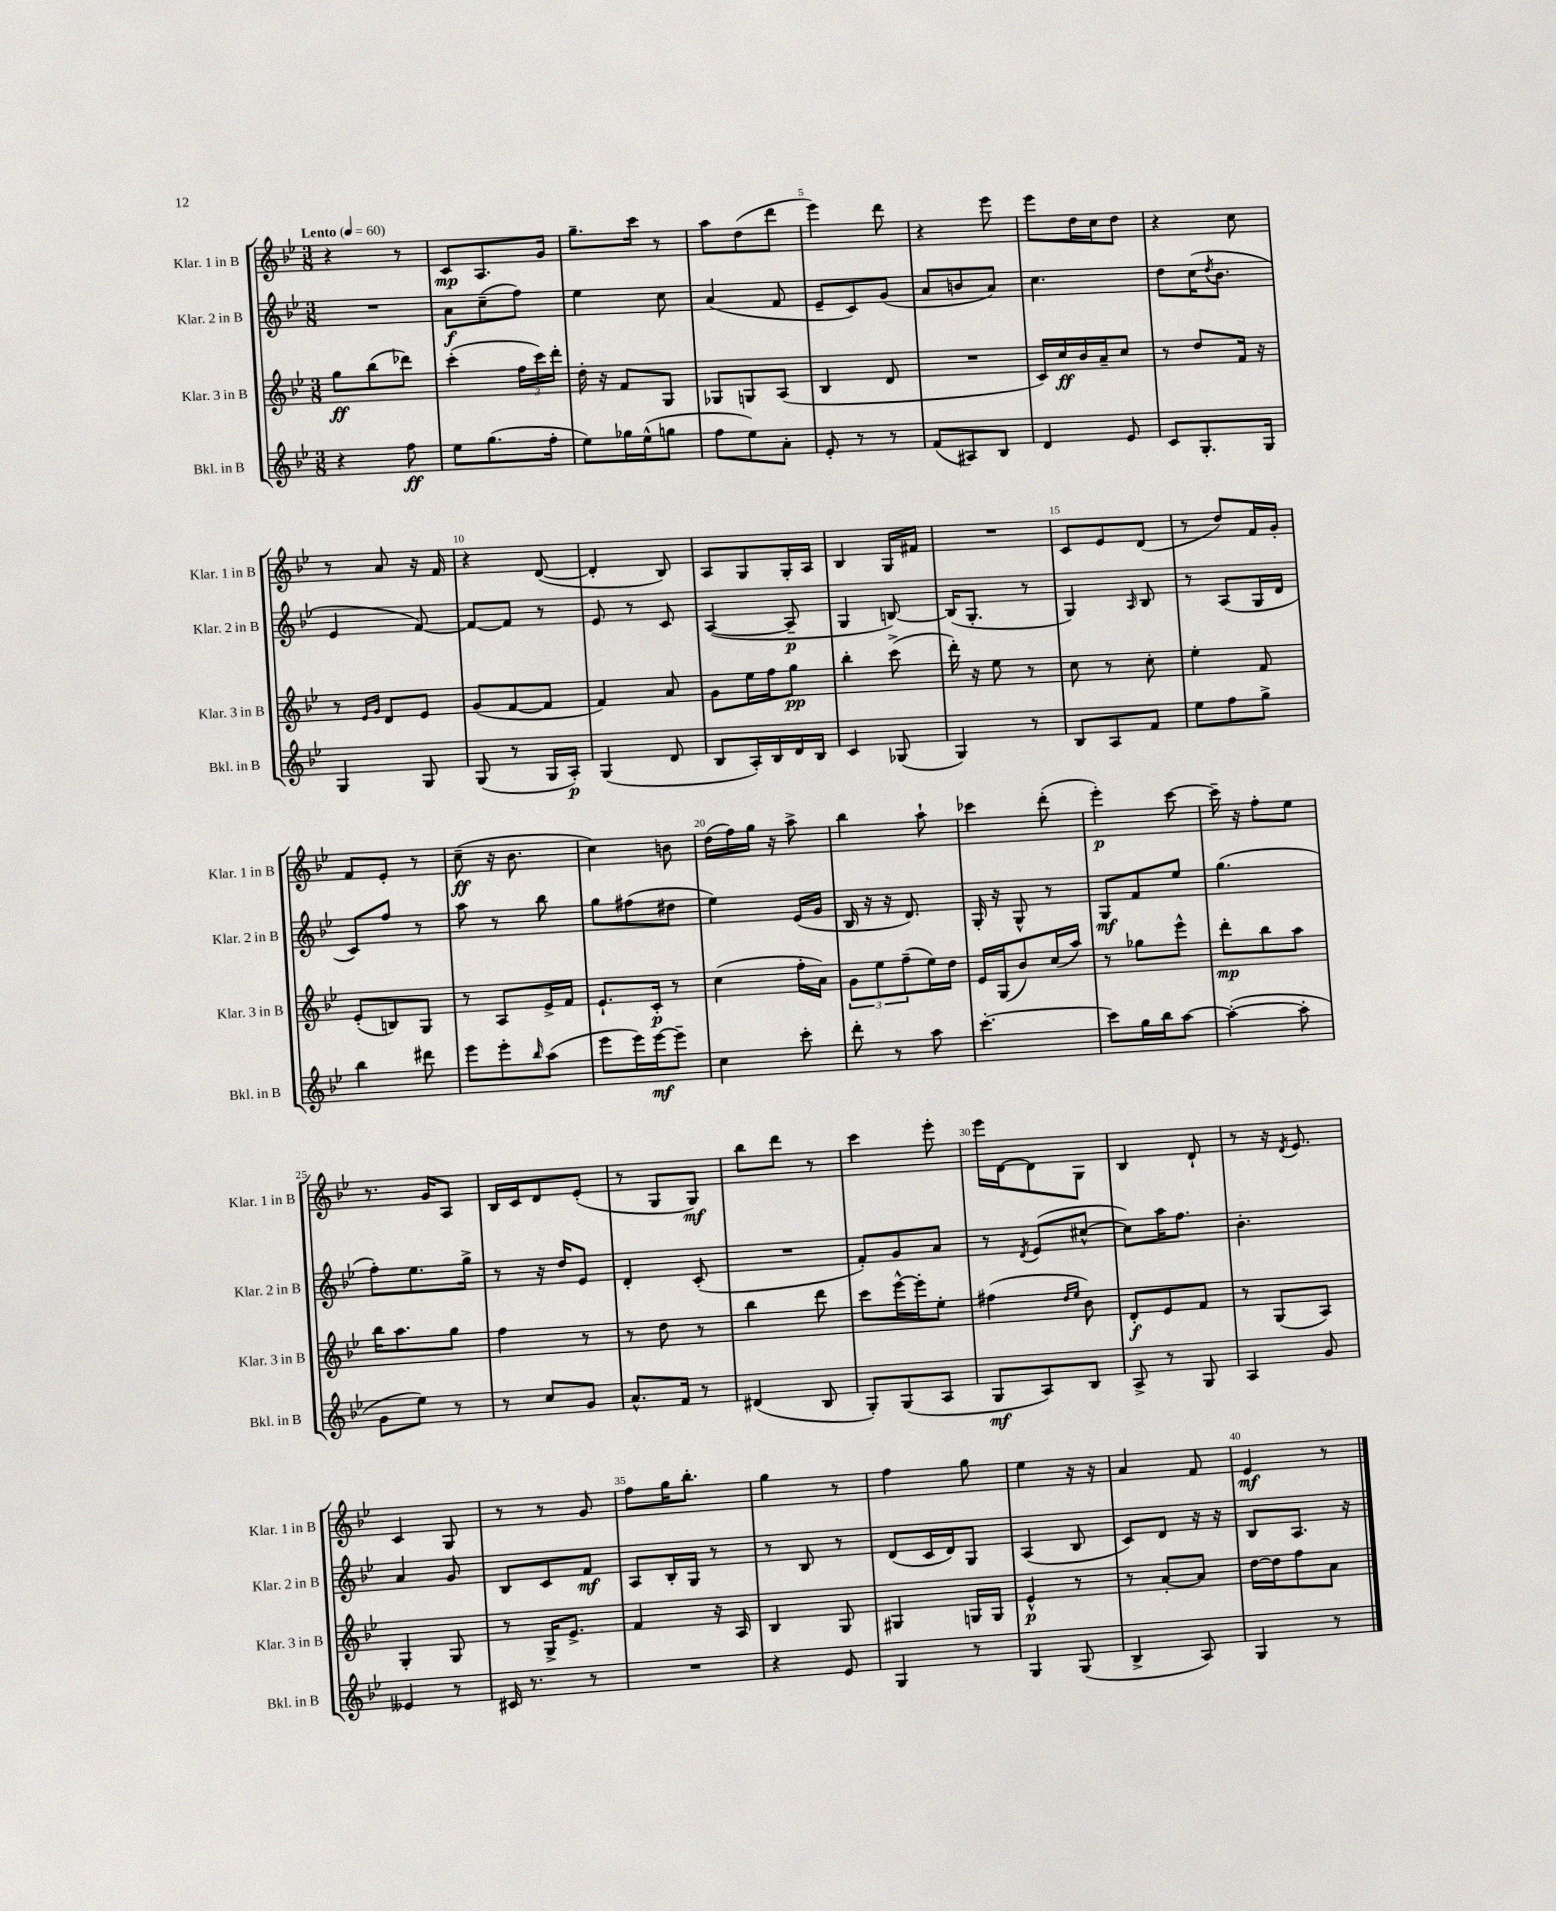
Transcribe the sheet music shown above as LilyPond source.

<<
\new StaffGroup <<
\new Staff = "s0" \with { instrumentName = "Klar. 1 in B" shortInstrumentName = "Klar. 1 in B" } {
    \clef treble \key bes \major \numericTimeSignature \time 3/8 \tempo "Lento" 4 = 60
    r4 r8 |
    c'8\mp a8. g'16 |
    g''8.-- c'''16 r8 |
    a''8 d''8( d'''8 |
    ees'''4) d'''8 |
    r4 ees'''8 |
    ees'''8 d''16 c''16 d''8 |
    r4 c''8 |
    r8 a'8 r16 f'16 |
    r4 d'8~( |
    d'4-. bes8) |
    a8 g8 g16-. a16 |
    bes4 g16 fis'16 |
    R4. |
    c'8 ees'8 d'8( |
    r8 d''8) f'16 g'16-. |
    f'8 ees'8-. r8 |
    c''8--\ff( r16 bes'8. |
    c''4) b'8 |
    d''16( f''16) g''16 r16 a''8-> |
    bes''4 a''8-! |
    ces'''4 d'''8-.( |
    ees'''4-.\p) c'''8~ |
    c'''16-- r16 f''8-. ees''8 |
    r8. g'16 a8 |
    bes16 c'16 d'8 ees'8-.( |
    r8 g8 g8\mf) |
    bes''8 d'''8 r8 |
    c'''4 ees'''8-. |
    ees'''16 d'16~ d'8 g8 |
    bes4 d'8-! |
    r8 r16 \acciaccatura { d'8 } ees'8. |
    c'4 g8 |
    r8 r8 g'8 |
    f''8 g''16 bes''8.-. |
    g''4 r8 |
    f''4 g''8 |
    ees''4 r16 r16 |
    a'4 f'8 |
    ees'4\mf r8 \bar "|." |
}
\new Staff = "s1" \with { instrumentName = "Klar. 2 in B" shortInstrumentName = "Klar. 2 in B" } {
    \clef treble \key bes \major \numericTimeSignature \time 3/8
    R4. |
    a'8\f c''8--( f''8) |
    ees''4 c''8 |
    a'4( f'8 |
    ees'8-- c'8) g'8( |
    a'8 b'8 a'8) |
    c''4. |
    d''8 c''16( \acciaccatura { d''8 } bes'8. |
    ees'4 f'8~) |
    f'8~ f'8 r8 |
    ees'8 r8 c'8 |
    a4~( a8--\p |
    g4 b8~) |
    b16( g8.-. r8 |
    g4) \grace { a16 } bes8 |
    r8 a8( g16 d'16 |
    c'8) f''8 r8 |
    a''8 r8 bes''8 |
    g''8 fis''8( dis''8 |
    ees''4) ees'16( g'16 |
    bes16 r16 r16 d'8.) |
    g16-. r16 g8-^ r8 |
    g8\mf f'8 ees''8 |
    g''4.( |
    f''8-.) ees''8. g''16-> |
    r8 r16 d''16 ees'8 |
    d'4-. c'8-.( |
    R4. |
    f'8-.) g'8 a'8 |
    r8 \acciaccatura { d'8 } ees'8( cis''8~-^ |
    cis''8) a''16 f''8. |
    bes'4.-. |
    a'4 g'8 |
    bes8 c'8 f'8\mf |
    a8 bes16-. g16 r8 |
    r8 bes8 r8 |
    d'8( c'16 d'16) g8 |
    a4( bes8 |
    c'8) d'8 r16 r16 |
    bes8 a8. r16 \bar "|." |
}
\new Staff = "s2" \with { instrumentName = "Klar. 3 in B" shortInstrumentName = "Klar. 3 in B" } {
    \clef treble \key bes \major \numericTimeSignature \time 3/8
    g''8\ff bes''8( des'''8) |
    c'''4-.( \tuplet 3/2 { f''16 c'''16) d'''16-. } |
    d''16-. r16 f'8 g8 |
    ges8 g8 a8( |
    bes4 d'8 |
    R4. |
    c'16) c''16\ff bes'16 a'16-- c''8 |
    r8 d''8 f'16 r16 |
    r8 \grace { ees'16 g'16 } d'8 ees'8 |
    g'8( f'8~ f'8 |
    f'4) a'8 |
    g'8 ees''16 f''16 g''8\pp |
    bes''4-. c'''8->( |
    d'''16-.) r16 ees''8 r8 |
    c''8 r8 c''8-. |
    ees''4-. f'8 |
    ees'8-.( b8) g8 |
    r8 a8 ees'16-> f'16 |
    ees'8.-! c'16-.\p r8 |
    c''4( f''16-. a'16) |
    \tuplet 3/2 { g'8 ees''8 f''8--( } ees''16) d''16 |
    ees'16 g16( bes'8) c''16( a''16) |
    r8 ges''8 ees'''8-^ |
    d'''8-.\mp bes''8 a''8 |
    bes''16 a''8. g''8 |
    f''4 r8 |
    r8 d''8 r8 |
    bes''4 d'''8 |
    c'''8 ees'''16~-^ ees'''16-. ees''8-. |
    fis''4( \grace { d''16 ees''16 } bes'8) |
    d'8-.\f ees'8 f'8 |
    r8 g8( a8) |
    g4-. g8 |
    r8 g16-> ees'8.-> |
    f'4 r16 a16 |
    bes4 g8 |
    gis4 g16 g16 |
    ees'4-^\p r8 |
    r8 a'8~-. a'8 |
    d''16~ d''16 f''8 a'8 \bar "|." |
}
\new Staff = "s3" \with { instrumentName = "Bkl. in B" shortInstrumentName = "Bkl. in B" } {
    \clef treble \key bes \major \numericTimeSignature \time 3/8
    r4 f''8\ff |
    ees''8 g''8.( f''16-. |
    ees''8) ges''16 ees''16-^( g''8 |
    f''8 ees''8) a'8-. |
    ees'8-. r8 r8 |
    f'8( ais8) bes8 |
    d'4 ees'8 |
    c'8 g8.-. g16 |
    g4 g8 |
    g8( r8 g16 a16-.\p) |
    g4( d'8 |
    bes8 a16-.) bes16 d'16 bes16 |
    c'4 ges8( |
    g4) r8 |
    bes8 a8 f'8 |
    ees''8 f''8 g''8-> |
    bes''4 dis'''8 |
    ees'''8 ees'''8-. \grace { bes''16 } a''8( |
    ees'''8 ees'''16) ees'''16~\mf ees'''8-- |
    c''4 c'''8-. |
    d'''8-. r8 a''8 |
    c'''4.~-. |
    c'''8 g''16 bes''16 a''8~ |
    a''4~-.( a''8-. |
    g'8 ees''8) r8 |
    r8 c''8 g'8 |
    a'8.-^ f'16 r8 |
    dis'4( bes8 |
    g8-.) g8( a8 |
    g8\mf a8) bes8 |
    a8-> r8 g8 |
    a4 g'8 |
    eeses'4 r8 |
    cis'16 r8. r8 |
    R4. |
    r4 ees'8 |
    g4 r8 |
    g4 g8( |
    bes4-> a8) |
    g4 r8 \bar "|." |
}
>>
>>
\layout { \context { \Score \override BarNumber.break-visibility = ##(#f #t #t) barNumberVisibility = #(every-nth-bar-number-visible 5) } }
